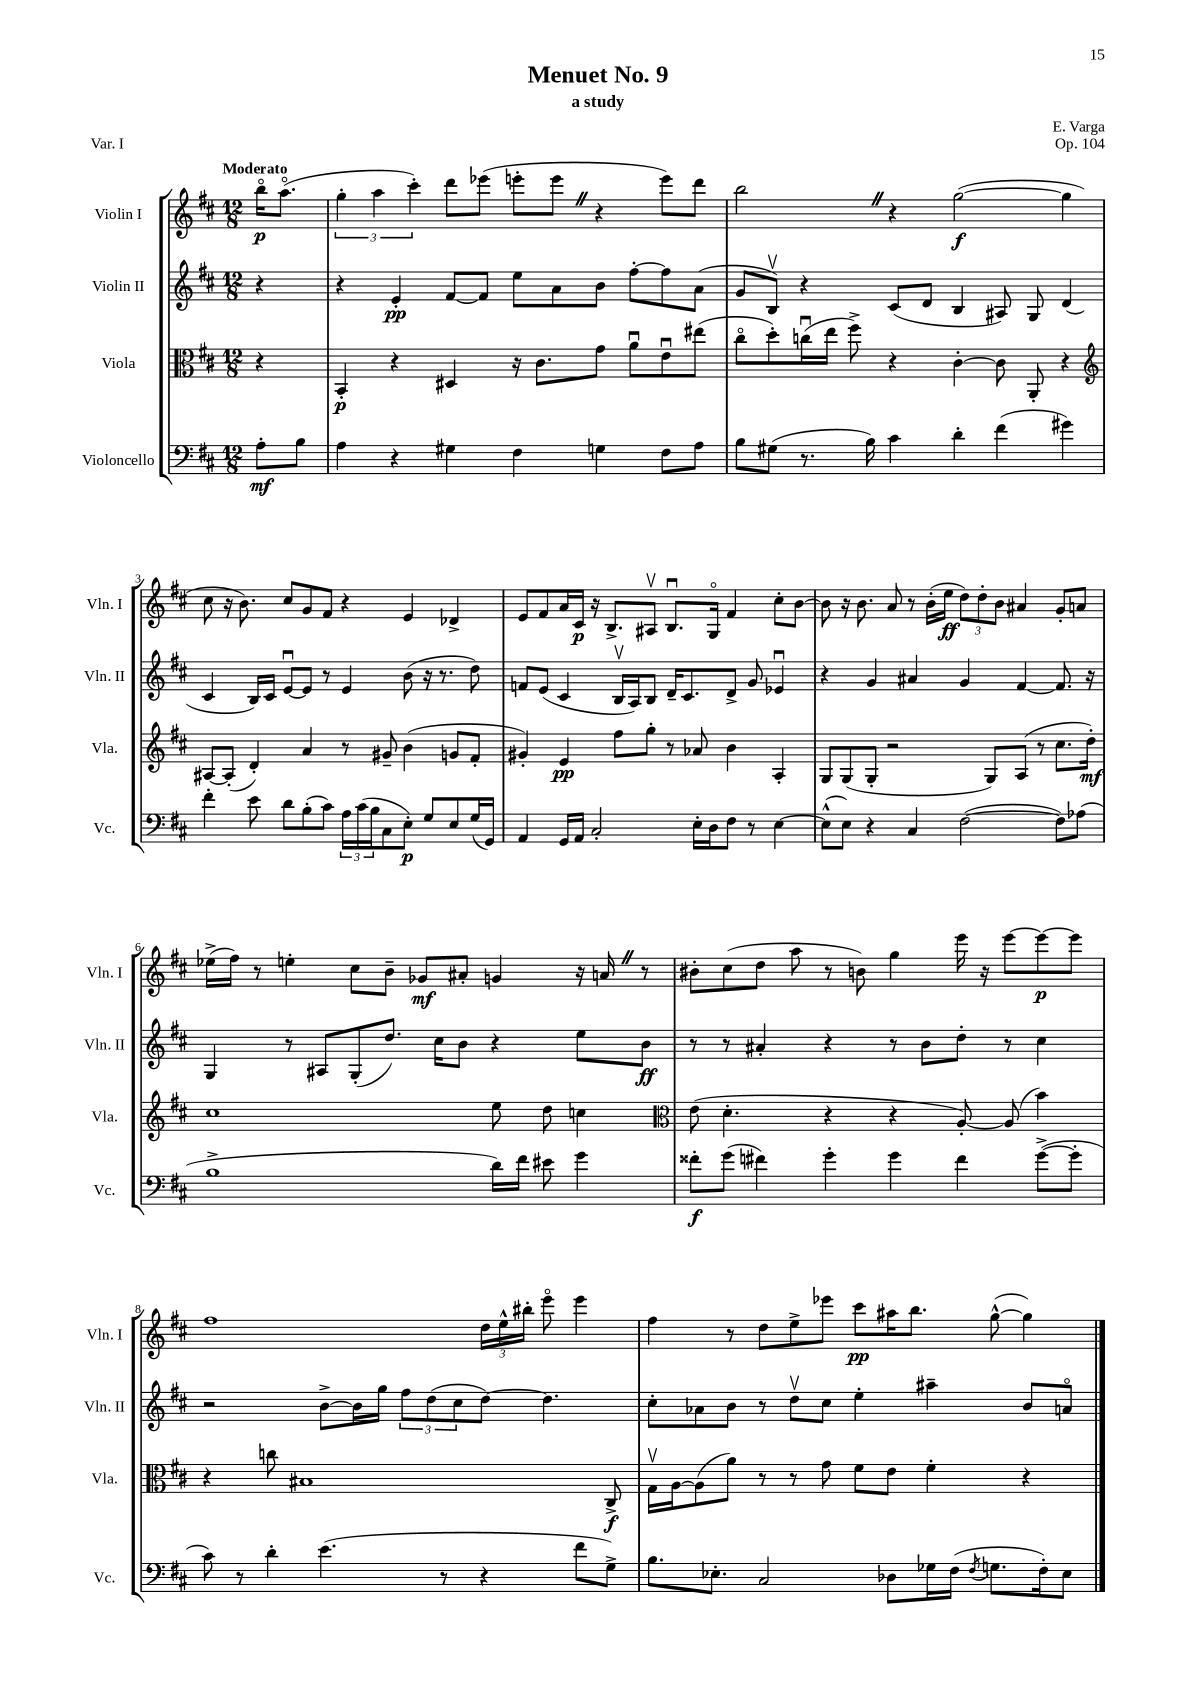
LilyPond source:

\header { title = "Menuet No. 9" composer = "E. Varga" subtitle = "a study" opus = "Op. 104" piece = "Var. I" }
<<
\new StaffGroup <<
\new Staff = "s0" \with { instrumentName = "Violin I" shortInstrumentName = "Vln. I" } {
    \clef treble \key d \major \numericTimeSignature \time 12/8 \partial 4 \tempo "Moderato"
    b''16\flageolet\p a''8.\flageolet( |
    \tuplet 3/2 { g''4-. a''4 cis'''4-.) } d'''8 ees'''8( e'''8-. e'''8 \once \override BreathingSign.text = \markup { \musicglyph "scripts.caesura.straight" } \breathe r4 e'''8) d'''8 |
    b''2 \once \override BreathingSign.text = \markup { \musicglyph "scripts.caesura.straight" } \breathe r4 g''2~\f( g''4 |
    cis''8 r16 b'8.) cis''8 g'8 fis'8 r4 e'4 des'4-> |
    e'8 fis'8 a'16 cis'16\p r16 b8.-> ais8\upbow b8.\downbow g16\flageolet fis'4 cis''8-. b'8~ |
    b'8 r16 b'8. a'8 r8 b'16-.( e''16\ff \tuplet 3/2 { d''8) d''8-. b'8 } ais'4 g'8-. a'8 |
    ees''16->( fis''16) r8 e''4-. cis''8 b'8-- ges'8\mf ais'8-. g'4 r16 a'16 \once \override BreathingSign.text = \markup { \musicglyph "scripts.caesura.straight" } \breathe r8 |
    bis'8-. cis''8( d''8 a''8 r8 b'8) g''4 e'''16 r16 e'''8~ e'''8~\p e'''8 |
    fis''1 \tuplet 3/2 { d''16 e''16-^ bis''16-. } e'''8\flageolet e'''4 |
    fis''4 r8 d''8 e''8-> ees'''8 cis'''8\pp ais''16 b''8. g''8~-^( g''4) \bar "|." |
}
\new Staff = "s1" \with { instrumentName = "Violin II" shortInstrumentName = "Vln. II" } {
    \clef treble \key d \major \numericTimeSignature \time 12/8 \partial 4
    r4 |
    r4 e'4-.\pp fis'8~ fis'8 e''8 a'8 b'8 fis''8~-. fis''8 a'8( |
    g'8 b8\upbow) r4 cis'8( d'8 b4 ais8) g8 d'4( |
    cis'4 b16) cis'16 e'8~\downbow e'8 r8 e'4 b'8( r16 r8. d''8) |
    f'8 e'8( cis'4 b16\upbow a16) b8 d'16-- cis'8. d'8-> g'8 ees'4\downbow |
    r4 g'4 ais'4 g'4 fis'4~ fis'8. r16 |
    g4 r8 ais8 g8-.( d''8.) cis''16 b'8 r4 e''8 b'8\ff |
    r8 r8 ais'4-. r4 r8 b'8 d''8-. r8 cis''4 |
    r2 b'8~-> b'16 g''16 \tuplet 3/2 { fis''8 d''8( cis''8 } d''8~) d''4. |
    cis''8-. aes'8 b'8 r8 d''8\upbow cis''8 e''4-. ais''4-- b'8 a'8\flageolet \bar "|." |
}
\new Staff = "s2" \with { instrumentName = "Viola" shortInstrumentName = "Vla." } {
    \clef alto \key d \major \numericTimeSignature \time 12/8 \partial 4
    r4 |
    b,4-.\p r4 dis4 r16 cis'8. g'8 a'8\downbow e'8\downbow eis''8( |
    cis''8\flageolet d''8-.) c''16\downbow( e''16 fis''8->) r4 cis'4~-. cis'8 a,8-. r4 |
    \clef treble ais8~ ais8-.( d'4-.) a'4 r8 gis'8-- b'4( g'8 fis'8-. |
    gis'4-.) e'4\pp fis''8 g''8-. r8 aes'8 b'4 a4-. |
    g8 g8( g8-. r2 g8) a8( r8 cis''8. d''16-.\mf) |
    cis''1 e''8 d''8 c''4 |
    \clef alto e'8( d'4.-. r4 r4 a8~-.) a8( b'4) |
    r4 c''8 bis1 cis8->\f |
    g16\upbow a16~ a8( a'8) r8 r8 g'8 fis'8 e'8 fis'4-. r4 \bar "|." |
}
\new Staff = "s3" \with { instrumentName = "Violoncello" shortInstrumentName = "Vc." } {
    \clef bass \key d \major \numericTimeSignature \time 12/8 \partial 4
    a8-.\mf b8 |
    a4 r4 gis4 fis4 g4 fis8 a8 |
    b8 gis8( r8. b16) cis'4 d'4-. fis'4( gis'4) |
    fis'4-. e'8 d'8 b8-.( cis'8) \tuplet 3/2 { a16 cis'16( b16 } cis8 e8-.\p) g8 e8 g16( g,16) |
    a,4 g,16 a,16 cis2-. e16-. d16 fis8 r8 e4~ |
    e8-^( e8) r4 cis4 fis2~( fis8) aes8( |
    b1-> d'16) fis'16 eis'8 g'4 |
    fisis'8-.\f g'8( fis'4) g'4-. g'4 fis'4 g'8~->( g'8-. |
    cis'8) r8 d'4-. e'4.( r8 r4 fis'8 g8->) |
    b8. ees8.-. cis2 des8 ges16 fis16( \acciaccatura { fis8 } g8. fis16-.) ees8 \bar "|." |
}
>>
>>
